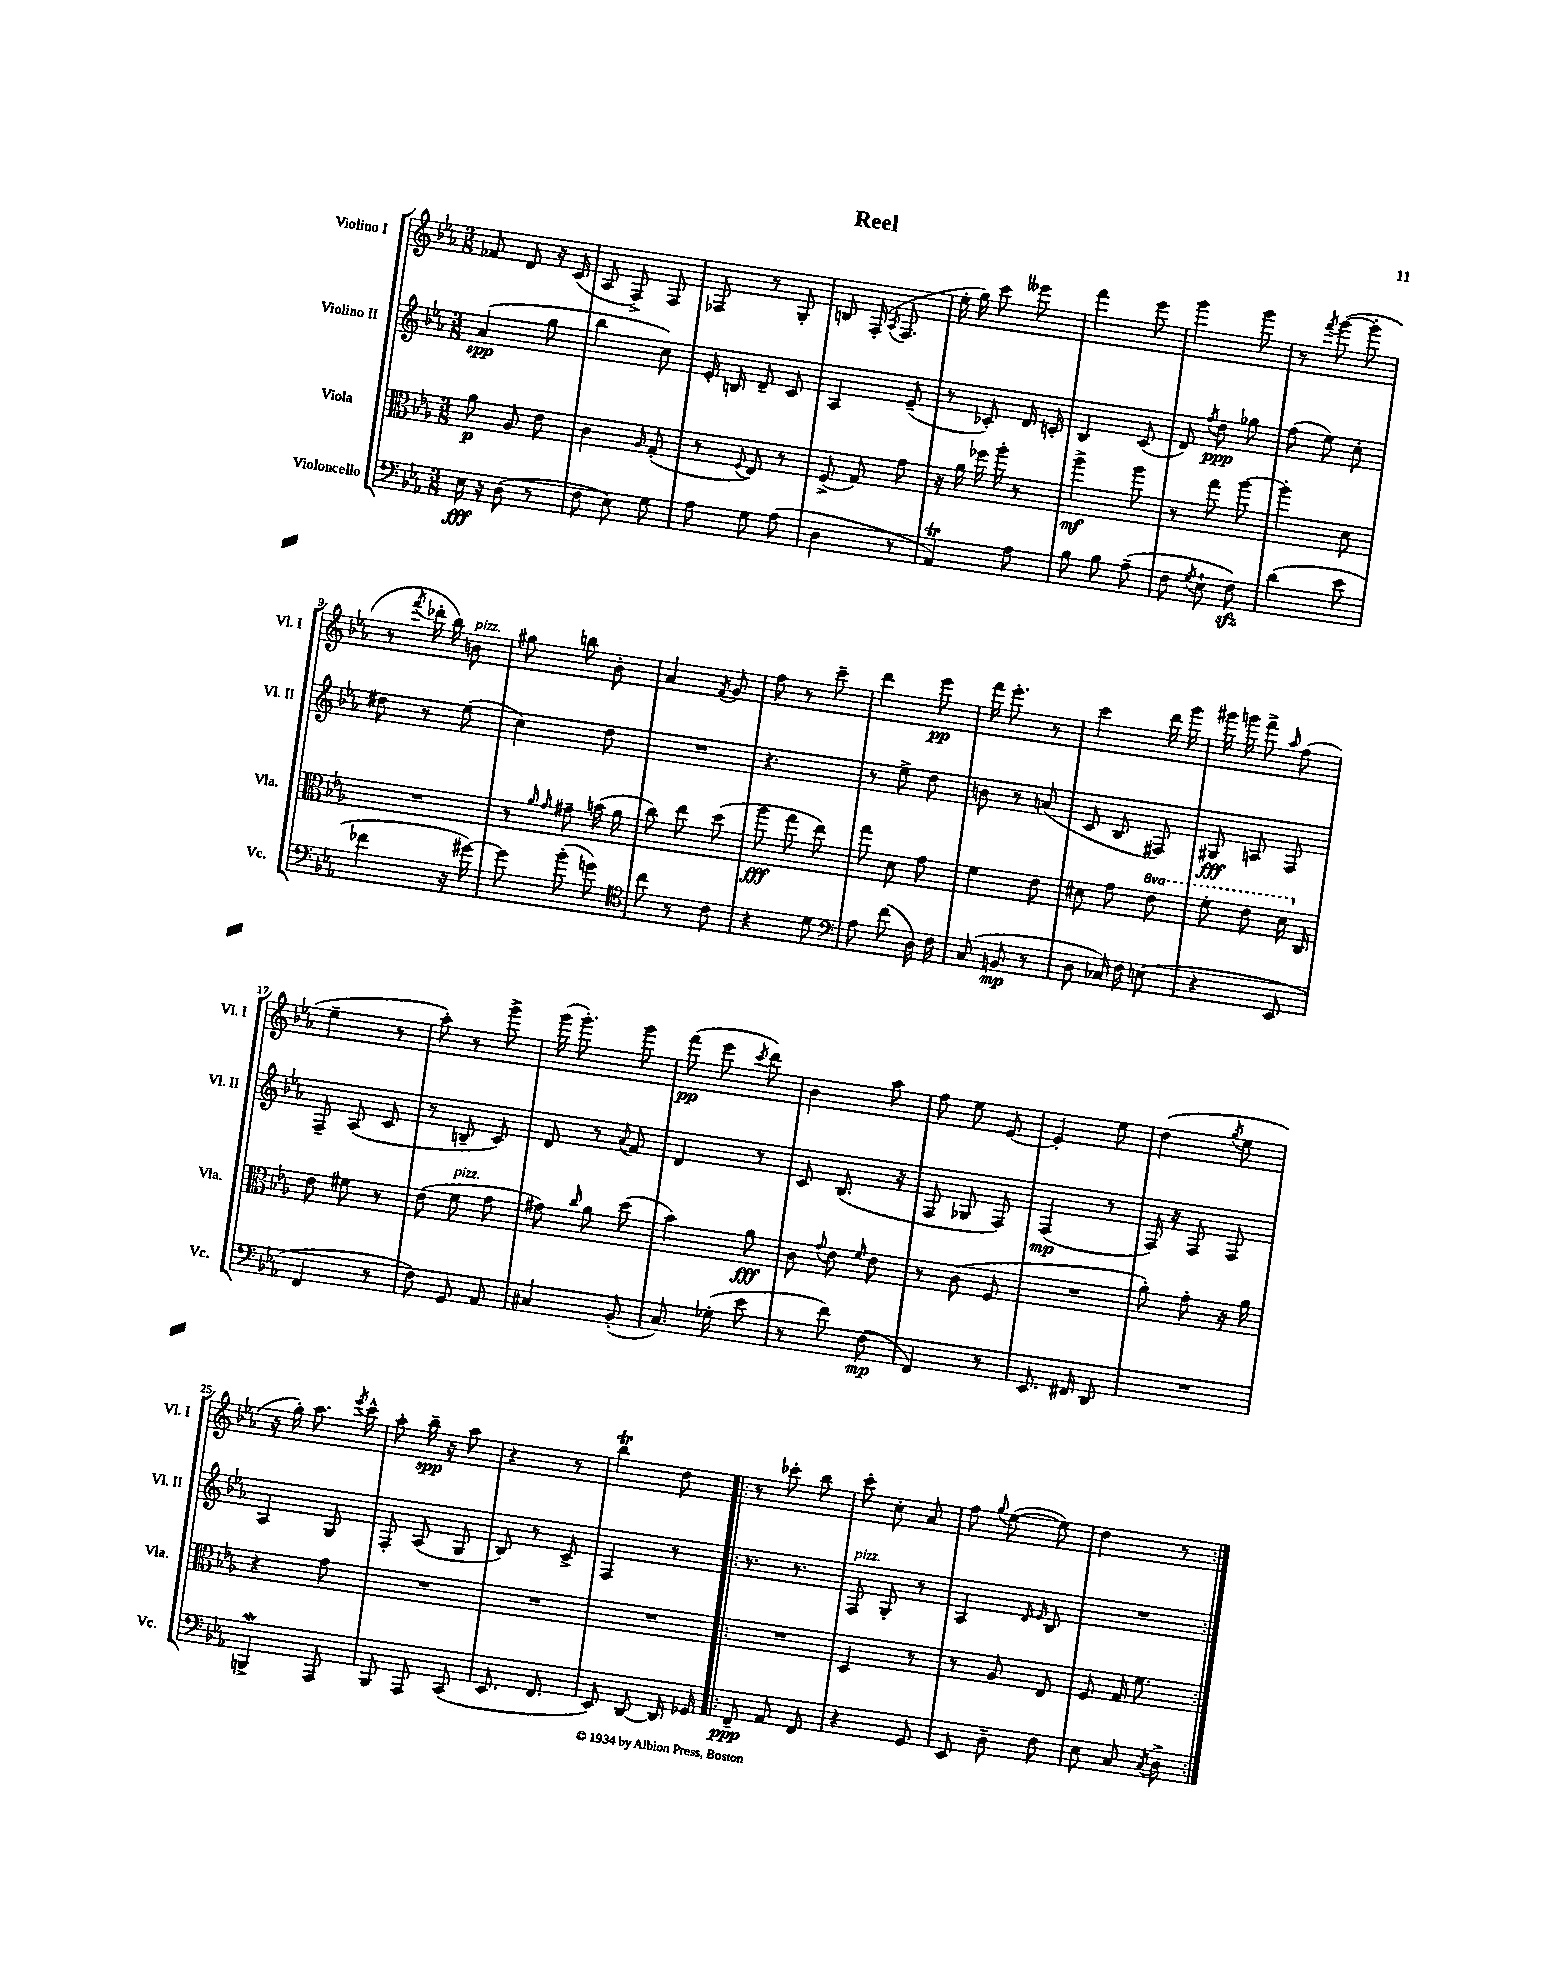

**kern	**kern	**kern	**kern
*staff4	*staff3	*staff2	*staff1
*clefF4	*clefC3	*clefG2	*clefG2
*k[b-e-a-]	*k[b-e-a-]	*k[b-e-a-]	*k[b-e-a-]
*M3/8	*M3/8	*M3/8	*M3/8
16E-	8a-	(4a-	8f-
16r	.	.	.
(8D	8A-	.	8d
8r	8e-	8gg	16r
.	.	.	(16c
=	=	=	=
8F	4c	4bb-	8A-
8E-)	.	.	8F^)
.	16qqA-	.	.
8G	(8G'	8cc)	8F
=	=	=	=
8A-	8r	16e-'	8F-
.	.	16B	.
.	8qqF	.	.
8G	8E-)	8d~	8r
(8A-	8r	8c	8G'
=	=	=	=
4D	(8F^	4A-	8B
.	8G)	.	(16F'
.	.	.	8qA-
.	.	.	8.F
8r	8g	(8e-~	.
=	=	=	=
4AA-)	16r	8r	16ee-'
.	16a-	.	16gg)
.	16ff-	8c-')	8ccc
.	16aa-'	.	.
8A-	8r	16d	8eee--
.	.	16c'	.
=	=	=	=
8B-	4aa-^	4B-	4fff
8B-	.	.	.
(8A-~	8aa-	(8c	8eee-
=	=	=	=
8F	8r	8d)	4ggg
8qG	.	8qff	.
8E-`	8gg	8dd	.
8F)	[8aa-	8gg-	8ggg
=	=	=	=
(4d	4aa-']	(8ff	8r
.	.	.	8qfff
.	.	8ee-)	([8ggg
8e-	8d	8cc'	8ggg']
=	=	=	=
4f-	4.r	8dd#	8r
.	.	.	8qfff
.	.	8r	16ddd-'
.	.	.	16bb-)
16r	.	(8ee-	8b
[16g#)	.	.	.
=	=	=	=
8g#]	8r	4cc)	8gg#
.	16qqa-	.	.
.	16qqg	.	.
(8b-'	8g#~	.	8bb
8g)	(16b	8dd	8b-'
.	16a-	.	.
=	=	=	=
*clefC4	*	*	*
8cc	8cc)	4.r	4a-
8r	8ee-	.	.
.	.	.	8qf
8c	(8dd	.	8g
=	=	=	=
4r	8aa-	4.r	8ff
.	8gg	.	8r
8d	8ee-)	.	8ccc~
=	=	=	=
*clefF4	*	*	*
8A-	8gg	8r	4ddd
(8f	8d	8ee-^	.
16D)	8g	8dd	8eee-
16F	.	.	.
=	=	=	=
(8C	4f	8b	16fff
.	.	.	8.eee-'
8BB	.	8r	.
8r	8e-	(8a	8r
=	=	=	=
8D	8d#	8c	4ccc
16C-)	8g	8B-	.
16F	.	.	.
(8E	8ee-	8F#)	16ddd
.	.	.	16ggg
=	=	=	=
4r	8ff'	8G#	16ggg#
.	.	.	16ggg
.	8ee-	8A	8fff^
.	.	.	16qqaa-
8EE-	16dd	8F	(8ff
.	16C	.	.
=	=	=	=
4FF	8e-	8F~	4ee-~
.	8f#	(8A-	.
8r	8r	8c	8r
=	=	=	=
8F)	(8e-	8r	8aa-')
8GG	8f	8B~	8r
8AA-	8g	8c)	8ggg^
=	=	=	=
4C#	8g#)	8d	(16ggg
.	.	.	8.ggg')
.	16qqcc	.	.
.	8a-	8r	.
.	.	8qqa-	.
(8BB-'	(8dd	8f	8ggg
=	=	=	=
8.C)	4b-)	4d	(8fff
.	.	.	8eee-
(16G-'	.	.	.
.	.	.	8qccc
8e-	8a-	8r	8ddd)
=	=	=	=
8r	8c	8c	4b-
.	8qqg	.	.
8f)	8e-	(8.B-	.
.	16qqf	.	.
(8F	8e-	.	8aa-
.	.	16r	.
=	=	=	=
4FF)	8r	8F	8ff
.	(8c	8G-	8ee-
8r	8F	8F)	[8e-
=	=	=	=
8.EE-	4.r	(4F	4e-']
16FF#	.	.	.
8DD	.	8r	8ee-
=	=	=	=
4.r	8a-')	16F)	(4dd
.	.	16r	.
.	8g'	8F	.
.	.	.	8qgg
.	16r	8F	8ee-
.	16a-	.	.
=	=	=	=
4BBB^	4r	4A-	16r
.	.	.	16gg')
.	.	.	8.aa-
8AAA-	8g	8G	.
.	.	.	8qeee-
.	.	.	16ccc^^
=	=	=	=
8BBB-	4.r	8F'	8aa-'
8AAA-	.	(8A-	16bb-~
.	.	.	16r
(8CC	.	8G	8aa-
=	=	=	=
8.EE-	4.r	8B-)	4r
.	.	8r	.
8.FF	.	.	.
.	.	8c^	8r
=	=	=	=
8EE-)	4.r	4F	4bb-
[8DD	.	.	.
16DD]	.	8r	8dd
16GG-	.	.	.
=!|:	=!|:	=!|:	=!|:
8FF~	4.r	8.r	8r
8AA-	.	.	8ccc-'
.	.	8.r	.
8FF	.	.	8bb-
=	=	=	=
4r	4D	8F	8ccc'
.	.	8G'	8cc'
8GG	8r	8r	8a-
=	=	=	=
8EE-	8r	4A-	8ff
.	.	.	8qqgg
8D~	8A-	.	([8ee-
.	.	16qqd	.
.	.	16qqe-	.
8F	8E-	8B-	8ee-])
=	=	=	=
8E-	8F	4.r	4dd
8C	16G	.	.
.	8.f	.	.
8qC	.	.	.
8D^	.	.	8r
==:|!	==:|!	==:|!	==:|!
*-	*-	*-	*-
